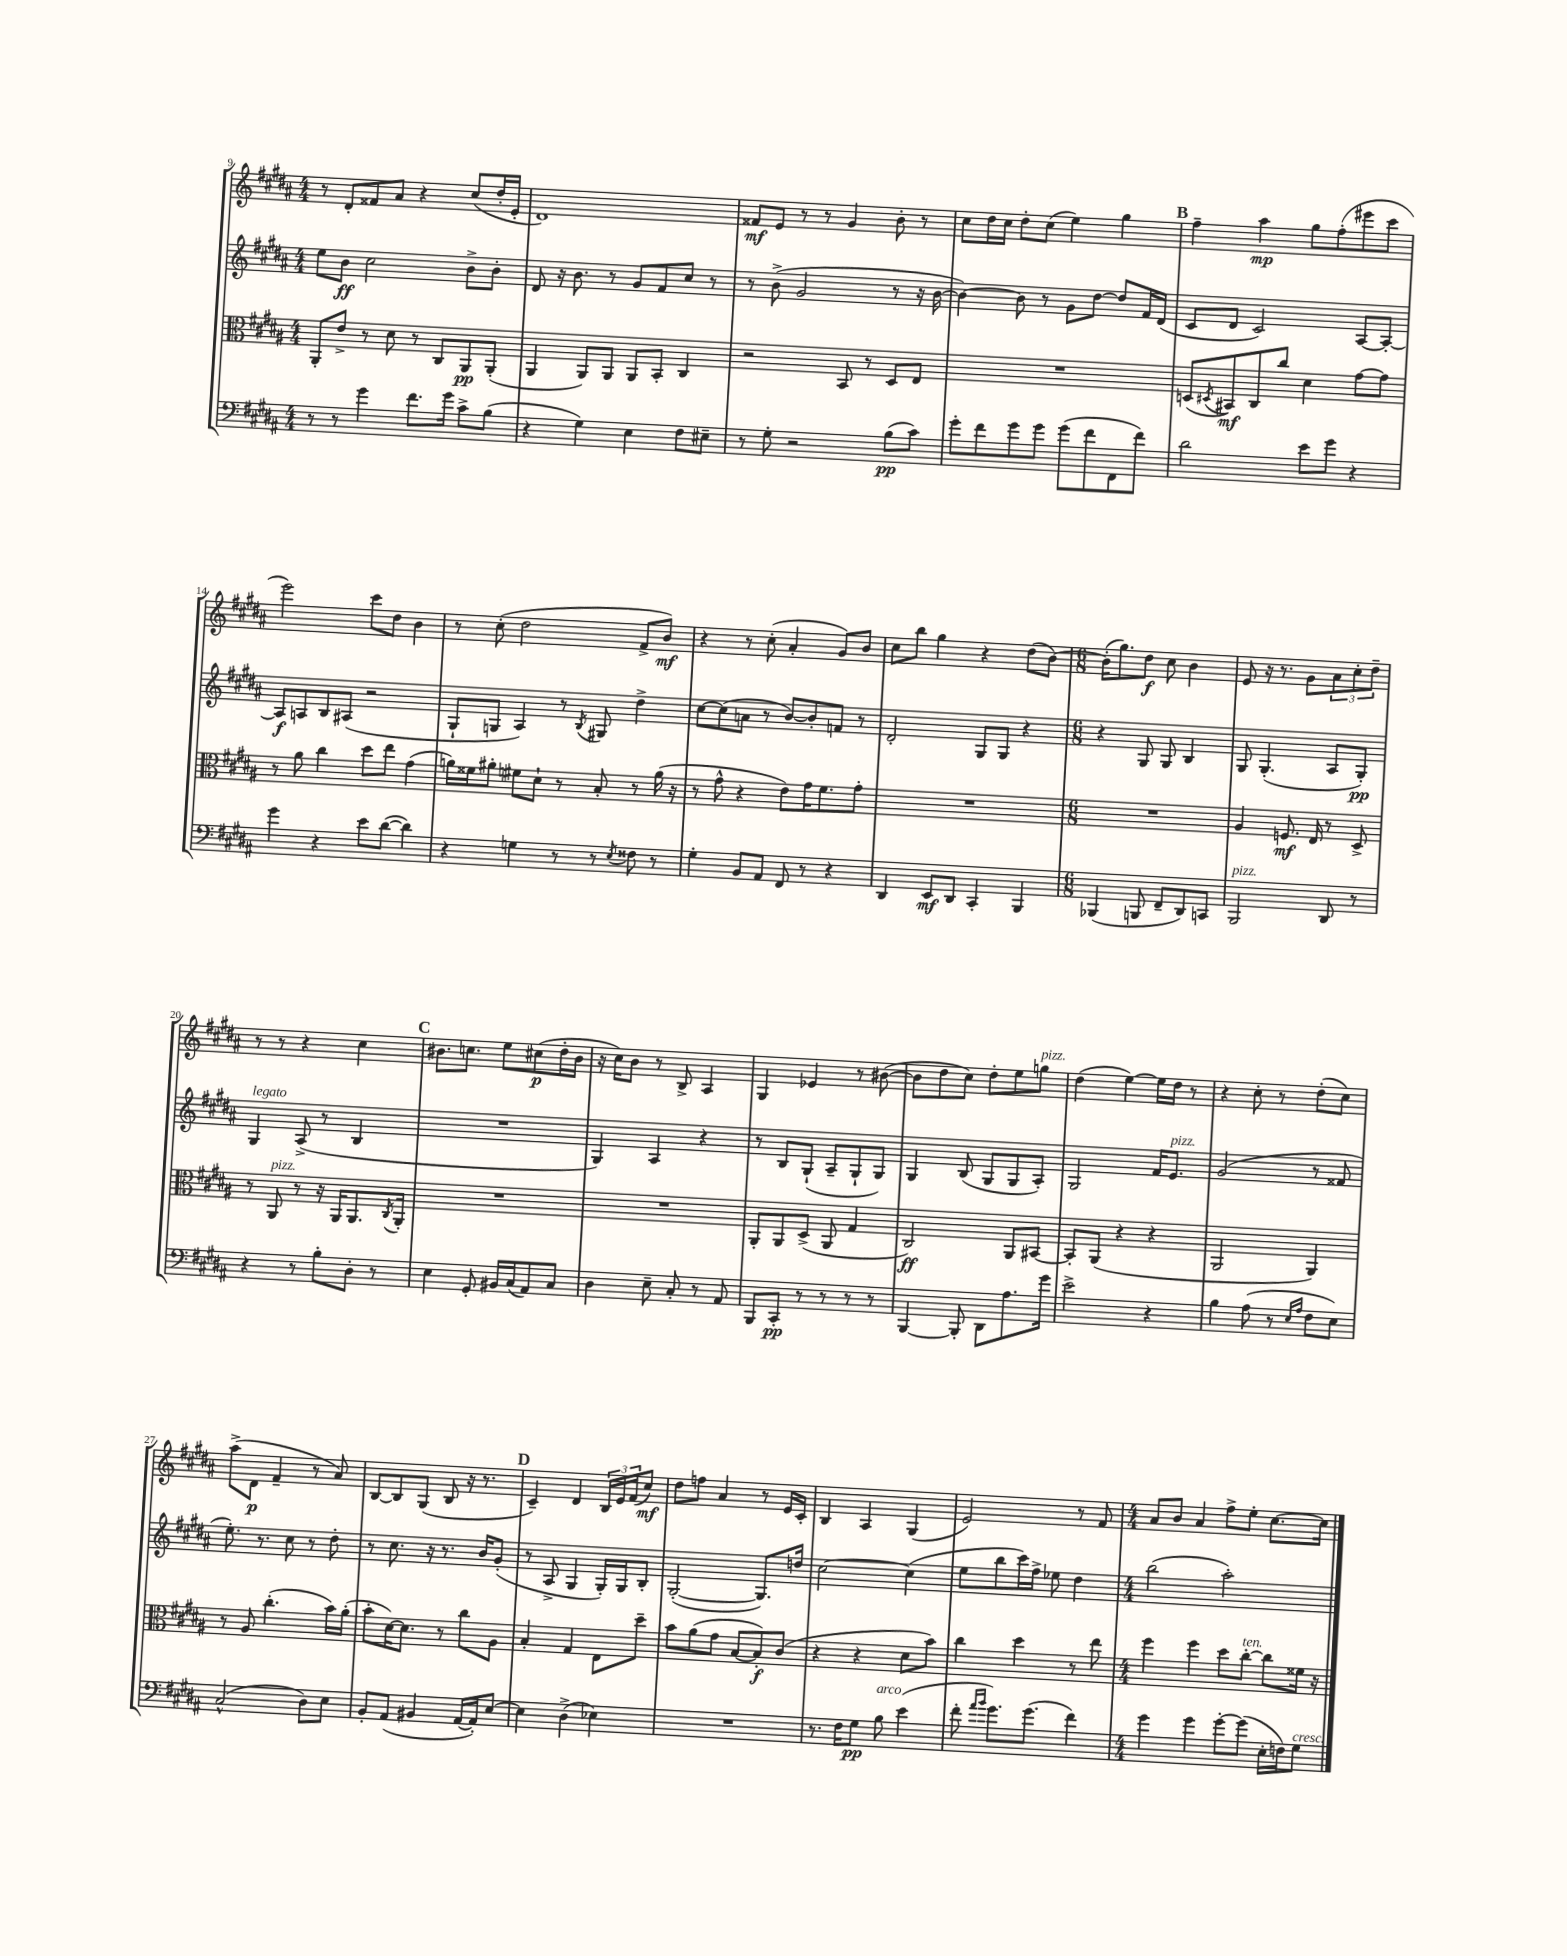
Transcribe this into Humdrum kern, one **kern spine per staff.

**kern	**kern	**kern	**kern
*staff4	*staff3	*staff2	*staff1
*clefF4	*clefC3	*clefG2	*clefG2
*k[f#c#g#d#a#]	*k[f#c#g#d#a#]	*k[f#c#g#d#a#]	*k[f#c#g#d#a#]
*M4/4	*M4/4	*M4/4	*M4/4
8r	8AA#'/L	8ee\L	8r
8r	8e^/J	8b\J	8d#'/L
4g#\	8r	2cc#\	8f##/
.	8d#\	.	8a#/J
8.f#\L	8r	.	4r
.	8C#/L	.	.
16g#\Jk	.	.	.
8c#^\L	8AA#/	8b^\L	(8cc#/L
(8B\J	(8AA#'/J	8b'\J	16dd#'/L
.	.	.	16e'/JJ
=	=	=	=
4r	4AA#/	8d#/	1d#)
.	.	16r	.
.	.	8.b\	.
4G#\)	8AA#/L)	.	.
.	8AA#/J	8r	.
4E\	8AA#/L	8g#/L	.
.	8BB'/J	8f#/	.
8F#\L	4C#/	8cc#/J	.
8E#~\J	.	8r	.
=	=	=	=
8r	2r	8r	8f##/L
8G#'\	.	(8b^\	8e/J
2r	.	2g#/	8r
.	.	.	8r
.	8BB/	.	4g#/
.	8r	.	.
(8B\L	8D#/L	8r	8b'\
8c#\J)	8E/J	16r	8r
.	.	[16b\	.
=	=	=	=
8g#'\L	1r	4b\_)	8cc#\L
8f#\	.	.	16dd#\L
.	.	.	16cc#\JJ
8g#\	.	8b\]	8dd#'\L
8g#\J	.	8r	(8cc#\J
(8g#\L	.	8g#\L	4ee\)
8f#\	.	[8dd#\J	.
8FF#\	.	8dd#/]L	4gg#\
8f#\J)	.	16f#/L	.
.	.	(16d#/JJ	.
=	=	=	=
2d#\	(8D/L	8c#/L	4ff#~\
.	8qD#/	.	.
.	8BB#/)	8d#/J	.
.	8C#/	2c#/)	4aa#\
.	8cc#/J	.	.
8e\L	4d#\	.	8gg#\L
8g#\J	.	.	(8ff#'\
4r	[8g#\L	[8A#/L	8eee#\
.	8g#\]J	8A#'/_J	8ccc#\J
=	=	=	=
4g#\	8r	8A#/]L	2eee\)
.	8a#\	8A/	.
4r	4cc#\	8B/	.
.	.	(8A#/J	.
8e\L	8dd#\L	2r	8ccc#\L
([8d#\J	8ee\J	.	8dd#\J
4d#\])	(4g#\	.	4b\
=	=	=	=
4r	16a\LL)	8G#`/L	8r
.	16f##\J	.	.
.	8a#'\J	8G/J	(8cc#'\
4G\	8f#\L	4A#/)	2dd#\
.	8d#`\J	.	.
8r	8r	8r	.
.	.	8qB/	.
8r	8B'/	8G#/	.
8qE/	.	.	.
8F##\	8r	4dd#^\	8f#^/L
8r	(16a#\	.	8b/J)
.	16r	.	.
=	=	=	=
4G#'\	8r	[8cc#\L	4r
.	8g#^^\	(8cc#\]	.
8BB/L	4r	8a\J	8r
8AA#/J	.	8r	(8cc#'\
8FF#/	8e\L)	[8b/L)	4a#'/
8r	16g#\K	8b'/]	.
.	8.f#\	.	.
4r	.	8f/J	8g#/L)
.	8g#'\J	8r	8b/J
=	=	=	=
4DD#/	1r	2d#'/	8cc#\L
.	.	.	8bb\J
8EE/L	.	.	4gg#\
8DD#/J	.	.	.
4CC#'/	.	8G#/L	4r
.	.	8G#/J	.
4BBB/	.	4r	(8dd#\L
.	.	.	[8b\J)
=	=	=	=
*M6/8	*M6/8	*M6/8	*M6/8
(4BBB-/	2.r	4r	(16b'\]LK
.	.	.	8.gg#\)
8BBB/	.	8G#/	8dd#\J
8FF#~/L	.	8G#/	8cc#\
8DD#/)	.	4B/	4b\
8CC/J	.	.	.
=	=	=	=
2BBB/	4A#/	8G#/	8e/
.	.	(4.G#'/	16r
.	.	.	8.r
.	8.F/	.	.
.	.	.	8g#\L
.	16E/	.	.
8DD#/	8r	8A#/L	12a#\
.	.	.	12cc#'\
8r	8D#^/	8G#'/J)	.
.	.	.	12dd#~\J
=	=	=	=
4r	8r	4G#/	8r
.	8AA#/	.	8r
8r	8r	(8A#^/	4r
8B'\L	16r	8r	.
.	16AA#/LK	.	.
8D#'\J	8.AA#/	4B/	4cc#\
8r	.	.	.
.	8qC#/	.	.
.	16AA#'/Jk	.	.
=	=	=	=
4E\	2.r	2.r	8.b#\L
.	.	.	8.cc\J
8GG#'/	.	.	.
16BB#/LL	.	.	8ee\L
(16C#/J	.	.	.
8AA#/)	.	.	(8cc#\
8C#/J	.	.	16dd#'\L
.	.	.	16b#\JJ
=	=	=	=
4D#\	2.r	4G#/)	16r
.	.	.	16cc#\LK)
.	.	.	8b\J
8E~\	.	4A#/	8r
8C#'/	.	.	8B^/
8r	.	4r	4A#/
8AA#/	.	.	.
=	=	=	=
8BBB/L	8AA#'/L	8r	4G#/
8CC#'/J	8AA#/	8B/L	.
8r	(8D#^/J	(8G#`/J	4e-/
8r	8AA#/	8A#~/L	.
8r	4G#/	8G#`/	8r
8r	.	8G#/J)	([8b#\
=	=	=	=
[4BBB/	2C#/)	4G#/	8b#\]L
.	.	.	8dd#\
8BBB'/]	.	(8B/	8cc#\J)
8DD#\L	.	8G#/L	8dd#'\L
8.A#\	8AA#/L	8G#/	8ee\
.	[8BB#/J	8A#'/J)	8gg\J
16g#\Jk	.	.	.
=	=	=	=
2e^\	8BB#'/]L	2G#/	(4dd#\
.	(8AA#/J	.	.
.	4r	.	[4ee\)
4r	4r	16f#/LK	16ee\]LL
.	.	8.e/J	16dd#\JJ
.	.	.	8r
=	=	=	=
4B\	2AA#/	(2g#/	4r
(8A#\	.	.	8cc#'\
8r	.	.	8r
16qqE/LL	.	.	.
16qqA#/JJ	.	.	.
8F#\L	4AA#/)	8r	(8dd#'\L
8E\J)	.	8f##/	8cc#\J)
=	=	=	=
(2C#^^/	8r	8.ee'\)	(8aa#^\L
.	8A#/	.	8d#\J
.	.	8.r	.
.	(4.cc#'\	.	4f#~/
.	.	8cc#\	.
8D#\L)	.	8r	8r
8E\J	16b\LL)	8dd#'\	8a#/)
.	(16a#'\JJ	.	.
=	=	=	=
8BB'/L	8b'\L	8r	[8B/L
(8AA#/J	[16d#\K)	8.cc#\	8B/]
.	8.d#\]J	.	.
4BB#/	.	.	(8G#/J
.	.	16r	.
.	8r	8.r	8B/
[16AA#/LL	8cc#\L	.	16r
16AA#'/]J)	.	16b/LK	8.r
[8E/J	8A#\J	(8g#'/J	.
=	=	=	=
4E\]	4B'/	8r	4c#~/)
.	.	8A#^/	.
(4D#^\	4G#/	4G#/	4d#/
4E-\)	8E\L	16G#'/LL)	24B/LL
.	.	.	24e/
.	.	16G#/J	.
.	.	.	(24f#/J
.	8dd#~\J	8B'/J	8cc#/J)
=	=	=	=
2.r	8b\L	([2G#'/	8dd#\L
.	(8a#\	.	8ff\J
.	8g#\J	.	4a#/
.	[8B/L	.	.
.	8B'/])	8.G#/]L)	8r
.	(8c#/J	.	16e/LL
.	.	16dd/Jk	16c#'/JJ
=	=	=	=
8.r	4r	[2cc#\	4B/
16F#\LK	.	.	.
8G#\J	4r	.	4A#/
8B\	.	.	.
(4e\	8d#\L	(4cc#\]	(4G#/
.	8b\J)	.	.
=	=	=	=
8f#'\	4cc#\	8ee\L	2e/)
16qqa#/LL	.	.	.
16qqb/JJ	.	.	.
8.g#\L)	.	8bb\	.
.	4dd#\	16ccc#\L)	.
(8.g#\J	.	16ff#^\JJ	.
.	.	8ee-\	.
4f#\)	8r	4dd#\	8r
.	8ee\	.	8f#/
=	=	=	=
*M4/4	*M4/4	*M4/4	*M4/4
4g#\	4ff#\	(2bb\	8a#/L
.	.	.	8b/J
4g#\	4ff#\	.	4a#/
[8g#'\L	8dd#\L	2aa#'\)	8ff#^\L
(8g#\]J	[8cc#'\J	.	8ee'\J
16E'\LL	8cc#\]L	.	[8.cc#\L
16F\J)	.	.	.
8G#\J	16f##\Jk	.	.
.	16r	.	16cc#\]Jk
==	==	==	==
*-	*-	*-	*-
